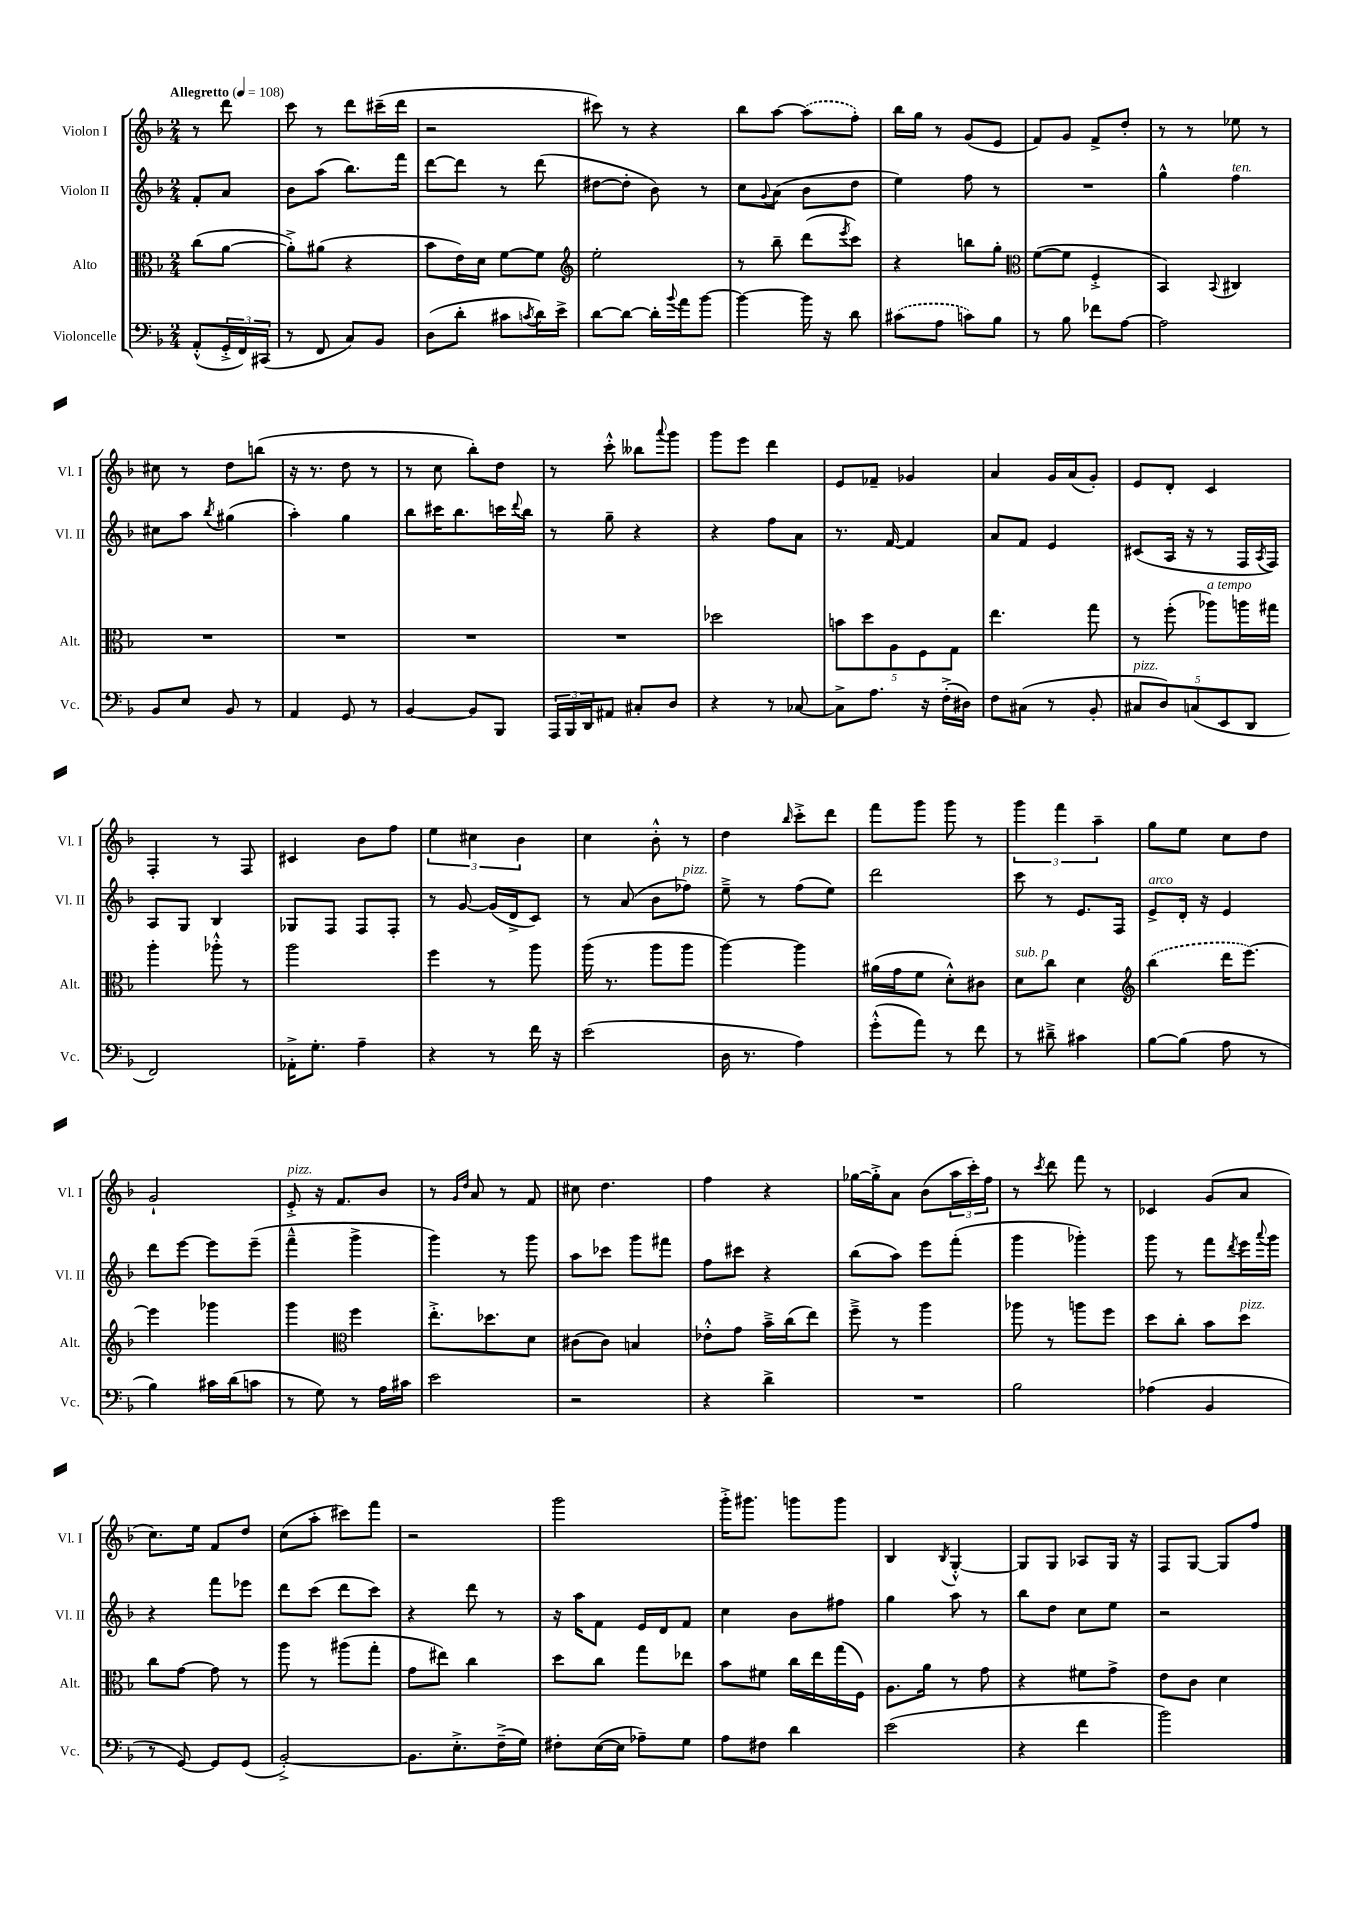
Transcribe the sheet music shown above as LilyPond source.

<<
\new StaffGroup <<
\new Staff = "s0" \with { instrumentName = "Violon I" shortInstrumentName = "Vl. I" } {
    \clef treble \key f \major \numericTimeSignature \time 2/4 \partial 4 \tempo "Allegretto" 4 = 108
    r8 d'''8 |
    c'''8 r8 d'''8 cis'''16--( d'''16 |
    r2 |
    cis'''8) r8 r4 |
    bes''8 a''8~ \once \slurDashed a''8( f''8-.) |
    bes''16 g''16 r8 g'8( e'8 |
    f'8) g'8 f'8-> d''8-. |
    r8 r8 ees''8 r8 |
    cis''8 r8 d''8 b''8( |
    r16 r8. d''8 r8 |
    r8 c''8 bes''8-.) d''8 |
    r8 c'''8-.-^ beses''8 \appoggiatura { a'''8 } g'''8 |
    g'''8 e'''8 d'''4 |
    e'8 fes'8-- ges'4 |
    a'4 g'16 a'16( g'8-.) |
    e'8 d'8-. c'4 |
    f4-. r8 f8 |
    cis'4 bes'8 f''8 |
    \tuplet 3/2 { e''4 cis''4 bes'4 } |
    c''4 bes'8-.-^ r8 |
    d''4 \grace { bes''16 } c'''8-.-> d'''8 |
    f'''8 g'''8 g'''8 r8 |
    \tuplet 3/2 { g'''4 f'''4 a''4-- } |
    g''8 e''8 c''8 d''8 |
    g'2-! |
    e'8-.->^\markup { \italic "pizz." } r16 f'8. bes'8 |
    r8 \grace { g'16 d''16 } a'8 r8 f'8 |
    cis''8 d''4. |
    f''4 r4 |
    ges''16~ ges''16-.-> a'8 bes'8( \tuplet 3/2 { a''16 c'''16-.) f''16 } |
    r8 \acciaccatura { c'''8 } d'''8 f'''8 r8 |
    ces'4 g'8( a'8 |
    c''8.) e''16 f'8 d''8 |
    c''8( a''8-. cis'''8) f'''8 |
    r2 |
    g'''2 |
    g'''16-.-> gis'''8. g'''8 g'''8 |
    bes4 \acciaccatura { bes8 } g4~-.-^ |
    g8 g8 aes8 g16 r16 |
    f8 g8~ g8 f''8 \bar "|." |
}
\new Staff = "s1" \with { instrumentName = "Violon II" shortInstrumentName = "Vl. II" } {
    \clef treble \key f \major \numericTimeSignature \time 2/4 \partial 4
    f'8-. a'8 |
    bes'8 a''8( bes''8.) f'''16 |
    d'''8~ d'''8 r8 d'''8( |
    dis''8~ dis''8-. bes'8) r8 |
    c''8 \appoggiatura { g'8 } a'8( bes'8 d''8 |
    e''4) f''8 r8 |
    R2 |
    g''4-^ f''4^\markup { \italic "ten." } |
    cis''8 a''8 \acciaccatura { bes''8 } gis''4( |
    a''4-.) g''4 |
    bes''8 cis'''16 bes''8. c'''16 \appoggiatura { d'''8 } bes''16 |
    r8 g''8-- r4 |
    r4 f''8 a'8 |
    r8. f'16~ f'4 |
    a'8 f'8 e'4 |
    cis'8( a16 r16 r8 f16 \acciaccatura { a8 } f16) |
    a8 g8 bes4 |
    ges8 f8 f8 f8-. |
    r8 g'8~ g'16( d'16-> c'8) |
    r8 a'8( bes'8 fes''8^\markup { \italic "pizz." }) |
    e''8---> r8 f''8( e''8) |
    d'''2 |
    c'''8 r8 e'8. f16 |
    e'8->^\markup { \italic "arco" } d'16-. r16 e'4 |
    d'''8 e'''8~ e'''8 e'''8--( |
    f'''4---^ g'''4-> |
    g'''4) r8 g'''8 |
    a''8 ces'''8 g'''8 fis'''8 |
    f''8 cis'''8 r4 |
    bes''8( a''8) e'''8 f'''8-.( |
    g'''4 ges'''4-.) |
    g'''8 r8 f'''8 \acciaccatura { d'''8 } e'''16 \appoggiatura { a'''8 } g'''16 |
    r4 f'''8 ees'''8 |
    d'''8 c'''8( d'''8 c'''8) |
    r4 d'''8 r8 |
    r16 a''16 f'8 e'16 d'16 f'8 |
    c''4 bes'8 fis''8 |
    g''4 a''8 r8 |
    bes''8 d''8 c''8 e''8 |
    r2 \bar "|." |
}
\new Staff = "s2" \with { instrumentName = "Alto" shortInstrumentName = "Alt." } {
    \clef alto \key f \major \numericTimeSignature \time 2/4 \partial 4
    c''8( a'8~ |
    a'8-.->) ais'8( r4 |
    bes'8 e'16) d'16 f'8~ f'8 |
    \clef treble e''2-. |
    r8 bes''8-- d'''8( \acciaccatura { e'''8 } c'''8) |
    r4 b''8 g''8-. |
    \clef alto f'8~( f'8 f4-.-> |
    bes,4) \appoggiatura { bes,8 } cis4 |
    R2 |
    R2 |
    R2 |
    R2 |
    des''2 |
    \tuplet 5/4 { b'8 d''8 a8 f8 g8 } |
    e''4. g''8 |
    r8 f''8-.( aes''8^\markup { \italic "a tempo" }) a''16 gis''16 |
    a''4-. aes''8-.-^ r8 |
    a''2 |
    f''4 r8 a''8 |
    a''16( r8. a''8 a''8 |
    a''4~) a''4 |
    ais'16( g'16 f'8 d'8-.-^) cis'8 |
    d'8^\markup { \italic "sub. p" } c''8 d'4 |
    \clef treble \once \slurDashed bes''4( d'''16 e'''8.~) |
    e'''4 ges'''4 |
    g'''4 \clef alto f''4 |
    e''8.-.-> des''8. d'8 |
    cis'8( cis'8) b4 |
    ees'8-.-^ g'8 bes'16---> c''16( e''8) |
    f''8---> r8 a''4 |
    aes''8 r8 a''8 f''8 |
    d''8 c''8-. bes'8 d''8^\markup { \italic "pizz." } |
    c''8 g'8~ g'8 r8 |
    a''8 r8 ais''8( g''8-. |
    g'8 eis''8) c''4 |
    d''8 c''8 g''8 ees''8 |
    bes'8 fis'8 c''16 e''16 g''16( f16) |
    a8. a'16 r8 g'8 |
    r4 fis'8 g'8-> |
    e'8 c'8 d'4 \bar "|." |
}
\new Staff = "s3" \with { instrumentName = "Violoncelle" shortInstrumentName = "Vc." } {
    \clef bass \key f \major \numericTimeSignature \time 2/4 \partial 4
    a,8-.-^( \tuplet 3/2 { g,16-.-> f,16) cis,16( } |
    r8 f,8 c8) bes,8 |
    d8( d'8-. cis'8 \acciaccatura { c'8 } d'16) e'16-> |
    d'8~ d'8~ d'16-. \appoggiatura { bes'8 } a'16 bes'8~ |
    bes'4~ bes'16 r16 d'8 |
    \once \slurDashed cis'8( a8 c'8) bes8 |
    r8 bes8 fes'8 a8~ |
    a2 |
    bes,8 e8 bes,8 r8 |
    a,4 g,8 r8 |
    bes,4~ bes,8 bes,,8 |
    \tuplet 3/2 { a,,16 bes,,16 d,16 } ais,8 cis8-. d8 |
    r4 r8 ces8~ |
    ces8-> a8. r16 f16-.->( dis16) |
    f8 cis8( r8 bes,8-. |
    \tuplet 5/4 { cis8^\markup { \italic "pizz." } d8) c8( e,8 d,8 } |
    f,2) |
    aes,16-.-> g8.-. a4-- |
    r4 r8 f'16 r16 |
    e'2( |
    d16 r8. a4) |
    g'8-.-^( a'8) r8 f'8 |
    r8 dis'8---> cis'4 |
    bes8~ bes8( a8 r8 |
    bes4) cis'16 d'16( c'8 |
    r8 g8) r8 a16 cis'16 |
    e'2 |
    r2 |
    r4 d'4-> |
    R2 |
    bes2 |
    aes4( bes,4 |
    r8 g,8~) g,8 g,8( |
    bes,2~-.->) |
    bes,8. e8.-.-> f16--->( g16) |
    fis8-. e16~( e16 aes8--) g8 |
    a8 fis8 d'4 |
    e'2( |
    r4 f'4 |
    bes'2) \bar "|." |
}
>>
>>
\layout { \context { \Score \remove "Bar_number_engraver" } }
